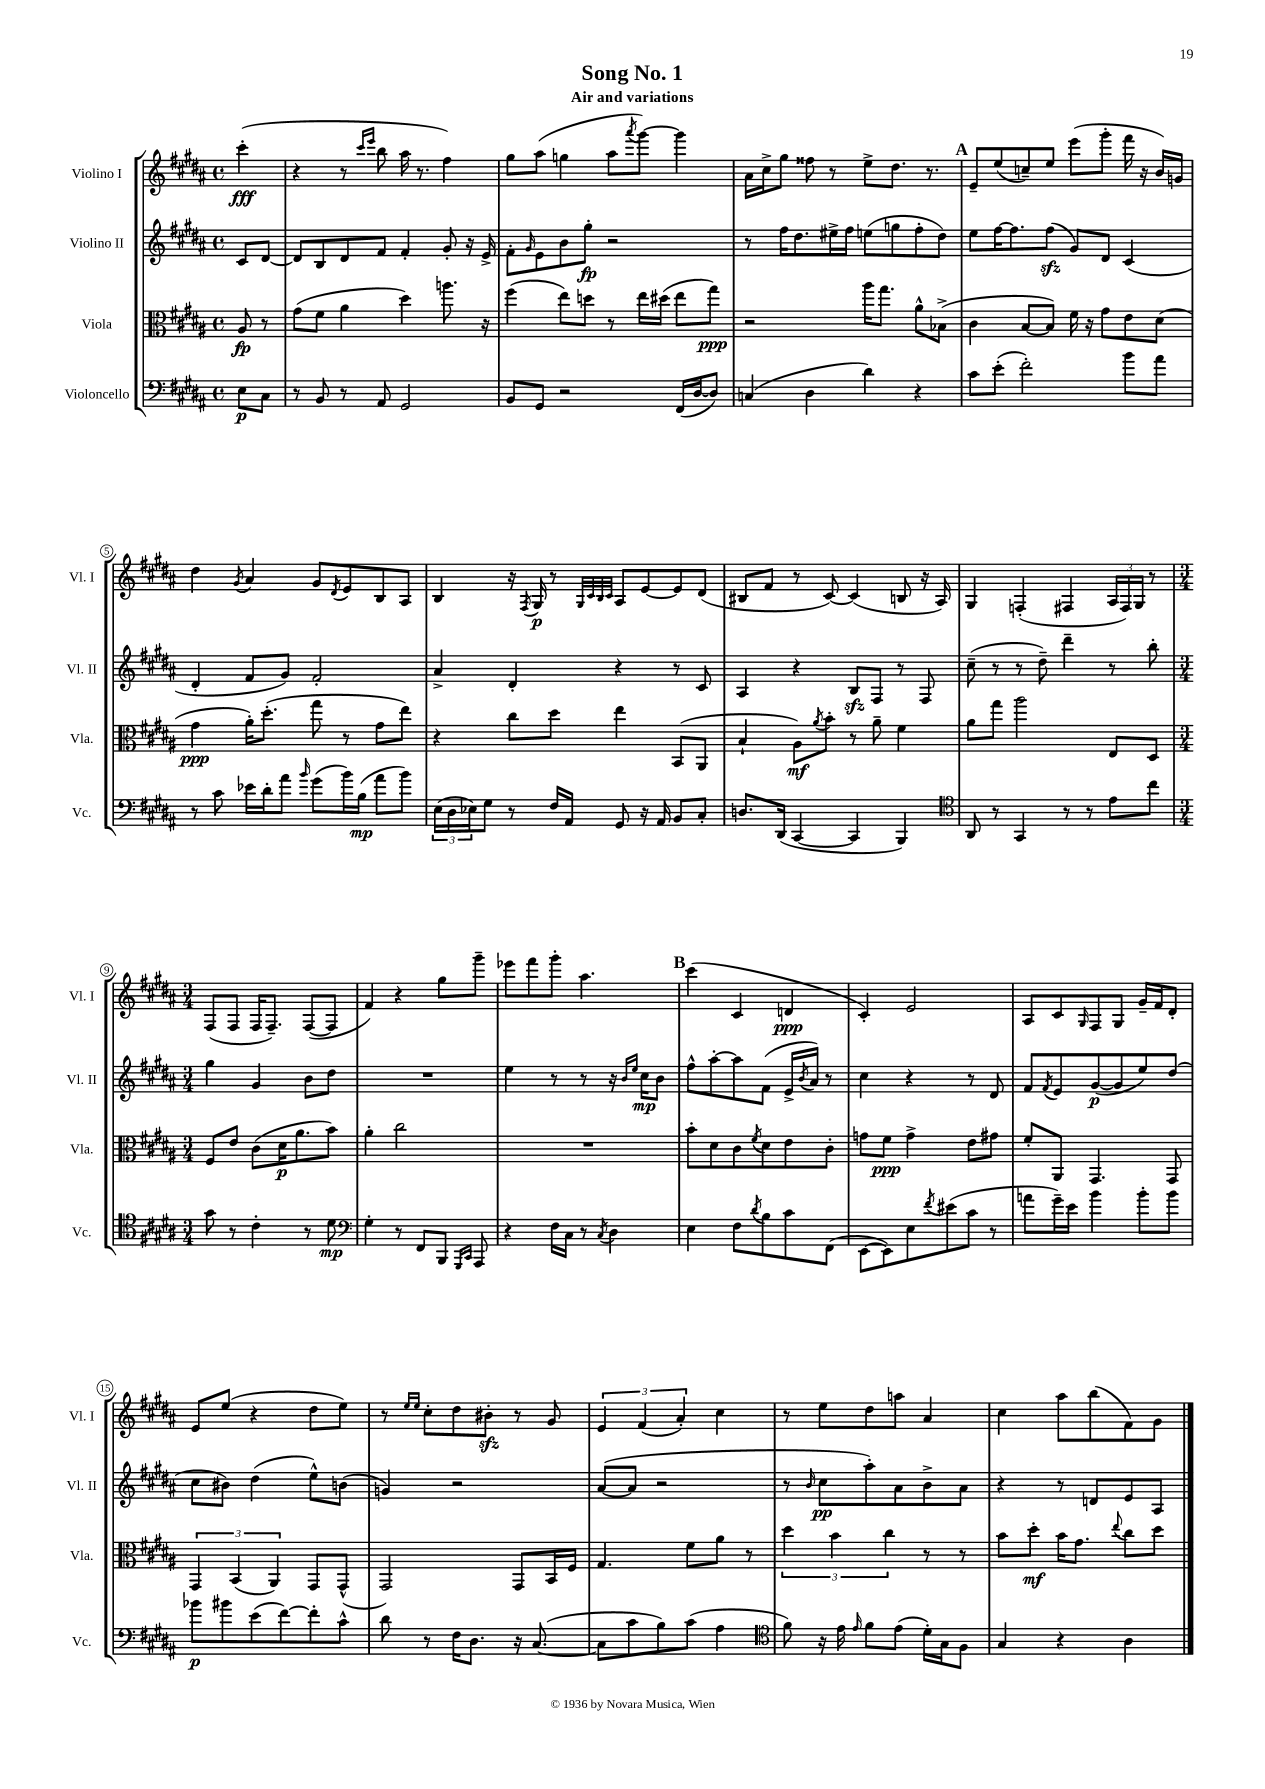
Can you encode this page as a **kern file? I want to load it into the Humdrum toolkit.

**kern	**dynam	**kern	**dynam	**kern	**dynam	**kern	**dynam
*part4	*part4	*part3	*part3	*part2	*part2	*part1	*part1
*staff4	*staff4	*staff3	*staff3	*staff2	*staff2	*staff1	*staff1
*I"Violoncello	*	*I"Viola	*	*I"Violino II	*	*I"Violino I	*
*I'Vc.	*	*I'Vla.	*	*I'Vl. II	*	*I'Vl. I	*
*clefF4	*	*clefC3	*	*clefG2	*	*clefG2	*
*k[f#c#g#d#a#]	*	*k[f#c#g#d#a#]	*	*k[f#c#g#d#a#]	*	*k[f#c#g#d#a#]	*
*M4/4	*	*M4/4	*	*M4/4	*	*M4/4	*
*met(c)	*	*met(c)	*	*met(c)	*	*met(c)	*
=	=	=	=	=	=	=	=
8E\L	p	8A#/	fp	8c#/L	.	(4ccc#'\	fff
8C#\J	.	8r	.	[8d#/J	.	.	.
=1	=1	=1	=1	=1	=1	=1	=1
8r	.	(8g#\L	.	8d#/L]	.	4r	.
8BB/	.	8f#\J	.	8B/	.	.	.
8r	.	4a#\	.	8d#/	.	8r	.
.	.	.	.	.	.	16qqccc#/LL	.
.	.	.	.	.	.	16qqeee/JJ	.
8AA#/	.	.	.	8f#/J	.	8bb\	.
2GG#/	.	4dd#\)	.	4f#'/	.	16aa#\	.
.	.	.	.	.	.	8.r	.
.	.	8.aan\	.	8g#'/	.	4ff#\)	.
.	.	.	.	16r	.	.	.
.	.	16r	.	16e^/	.	.	.
=2	=2	=2	=2	=2	=2	=2	=2
8BB/L	.	(4ff#\	.	8f#'\L	.	8gg#\L	.
.	.	.	.	16qqg#/	.	.	.
8GG#/J	.	.	.	8e\	.	(8aa#\J	.
2r	.	8ee\L)	.	8b\	.	4ggn\	.
.	.	8ddn\J	.	8gg#'\J	fp	.	.
.	.	8r	.	2r	.	8aa#\L	.
.	.	.	.	.	.	8qaaa#/	.
.	.	16ee\LL	.	.	.	[8ggg#\J)	.
.	.	(16dd#X\JJ	.	.	.	.	.
(16FF#/LL	.	8ee\L	.	.	.	4ggg#\]	.
[16D#/J	.	.	.	.	.	.	.
8D#/J])	.	8gg#\J)	ppp	.	.	.	.
=3	=3	=3	=3	=3	=3	=3	=3
(4Cn/	.	2r	.	8r	.	16a#\LL	.
.	.	.	.	.	.	16cc#^\J	.
.	.	.	.	16ff#\KL	.	8gg#\J	.
.	.	.	.	8.dd#\	.	.	.
4D#\	.	.	.	.	.	8ff##X\	.
.	.	.	.	16ee#X^\L	.	8r	.
.	.	.	.	16ff#\JJ	.	.	.
4d#\)	.	16aa#\KL	.	(8een\L	.	8ee^\L	.
.	.	8.gg#\J	.	.	.	.	.
.	.	.	.	8ggn\	.	8.dd#\J	.
4r	.	8a#^^\L	.	8ff#'\	.	.	.
.	.	.	.	.	.	8.r	.
.	.	(8B-X^\J	.	8dd#\J)	.	.	.
!!LO:REH:place=s1:t=A
=4	=4	=4	=4	=4	=4	=4	=4
8c#\L	.	4c#\	.	8ee\L	.	8e~/L	.
(8e'\J	.	.	.	[16ff#\K	.	(8ee/	.
.	.	.	.	8.ff#\]	.	.	.
2f#'\)	.	[8B/L	.	.	.	8ccn~/)	.
.	.	8B/J])	.	(8ff#zz\J	.	8ee/J	.
.	.	16f#\	.	8g#/L)	.	(8eee\L	.
.	.	16r	.	.	.	.	.
.	.	8g#\L	.	8d#/J	.	8ggg#'\J	.
8b\L	.	8e\	.	(4c#/	.	16fff#\	.
.	.	.	.	.	.	16r	.
8a#\J	.	(8d#\J	.	.	.	16b/LL)	.
.	.	.	.	.	.	16gn/JJ	.
!!LO:LB:g=z
=5	=5	=5	=5	=5	=5	=5	=5
8r	.	4g#\	ppp	4d#'/	.	4dd#\	.
8c#\	.	.	.	.	.	.	.
.	.	.	.	.	.	8qg#/	.
16e-X\LL	.	16a#'\KL)	.	8f#/L	.	4a#/	.
16d#'\J	.	(8.dd#'\J	.	.	.	.	.
8a#\J	.	.	.	8g#/J)	.	.	.
16qqb/	.	.	.	.	.	.	.
(8g#\L	.	8gg#\	.	2f#'/	.	8g#/L	.
.	.	.	.	.	.	8qd#/	.
16b\L)	.	8r	.	.	.	8e/	.
(16B\JJ	mp	.	.	.	.	.	.
8a#\L	.	8g#\L	.	.	.	8B/	.
8b\J)	.	8ee\J)	.	.	.	8A#/J	.
=6	=6	=6	=6	=6	=6	=6	=6
(24E\LL	.	4r	.	4a#^/	.	4B/	.
24D#\	.	.	.	.	.	.	.
24E-X\J)	.	.	.	.	.	.	.
8G#\J	.	.	.	.	.	.	.
8r	.	8cc#\L	.	4d#'/	.	16r	.
.	.	.	.	.	.	8qF#/	.
.	.	.	.	.	.	16G#/	p
16F#/LL	.	8dd#\J	.	.	.	8r	.
16AA#/JJ	.	.	.	.	.	.	.
.	.	.	.	.	.	32qqG#/LLL	.
.	.	.	.	.	.	32qqc#/	.
.	.	.	.	.	.	32qqB/	.
.	.	.	.	.	.	32qqc#/JJJ	.
8GG#/	.	4ee\	.	4r	.	8A#/L	.
16r	.	.	.	.	.	[8e/	.
16AA#/	.	.	.	.	.	.	.
8BB/L	.	(8BB/L	.	8r	.	8e/]	.
8C#'/J	.	8AA#/J	.	8c#/	.	(8d#/J	.
=7	=7	=7	=7	=7	=7	=7	=7
8.Dn/L	.	4B`/	.	4A#/	.	8B#X/L	.
.	.	.	.	.	.	8f#/J	.
(16DD#/Jk	.	.	.	.	.	.	.
[4CC#/	.	8A#\L)	mf	4r	.	8r	.
.	.	8qa#/	.	.	.	.	.
.	.	8b'\J	.	.	.	[8c#/)	.
4CC#/]	.	8r	.	8Bzz/L	.	(4c#/]	.
.	.	8a#~\	.	8F#/J	.	.	.
4BBB/)	.	4f#\	.	8r	.	8Bn/	.
.	.	.	.	8F#/	.	16r	.
.	.	.	.	.	.	16A#/)	.
=8	=8	=8	=8	=8	=8	=8	=8
*clefC4	*	*	*	*	*	*	*
8AA#/	.	8a#\L	.	(8cc#~\	.	4G#/	.
8r	.	8gg#\J	.	8r	.	.	.
4GG#/	.	2aa#\	.	8r	.	(4Fn'/	.
.	.	.	.	8dd#~\)	.	.	.
8r	.	.	.	4ddd#~\	.	4F#X/	.
8r	.	.	.	.	.	.	.
8e\L	.	8E/L	.	8r	.	24A#/LL	.
.	.	.	.	.	.	24F#/)	.
.	.	.	.	.	.	24G#/JJ	.
8cc#\J	.	8D#/J	.	8bb'\	.	8r	.
!!LO:LB:g=z
=9	=9	=9	=9	=9	=9	=9	=9
*M3/4	*	*M3/4	*	*M3/4	*	*M3/4	*
8g#\	.	8F#/L	.	4gg#\	.	(8F#/L	.
8r	.	8e/J	.	.	.	8F#/J	.
4c#'\	.	(8c#\L	.	4g#/	.	16F#/KL	.
.	.	.	.	.	.	8.F#~/J)	.
.	.	16d#\K	p	.	.	.	.
.	.	8.a#\	.	.	.	.	.
8r	.	.	.	8b\L	.	([8F#/L	.
8d#\	mp	8b\J)	.	8dd#\J	.	8F#/J]	.
=10	=10	=10	=10	=10	=10	=10	=10
*clefF4	*	*	*	*	*	*	*
4G#'\	.	4a#'\	.	2.r	.	4f#/)	.
8r	.	2cc#\	.	.	.	4r	.
8FF#/L	.	.	.	.	.	.	.
8BBB/J	.	.	.	.	.	8gg#\L	.
16qqGGG#/LL	.	.	.	.	.	.	.
16qqCC#/JJ	.	.	.	.	.	.	.
8AAA#/	.	.	.	.	.	8ggg#~\J	.
=11	=11	=11	=11	=11	=11	=11	=11
4r	.	2.r	.	4ee\	.	8eee-X\L	.
.	.	.	.	.	.	8fff#\	.
16F#\LL	.	.	.	8r	.	8ggg#'\J	.
16C#\JJ	.	.	.	.	.	.	.
8r	.	.	.	8r	.	4.aa#\	.
8qC#/	.	.	.	.	.	.	.
4D#\	.	.	.	16r	.	.	.
.	.	.	.	16qqb/LL	.	.	.
.	.	.	.	16qqee/JJ	.	.	.
.	.	.	.	16cc#\KL	mp	.	.
.	.	.	.	8b\J	.	.	.
!!LO:REH:place=s1:t=B
=12	=12	=12	=12	=12	=12	=12	=12
4E\	.	8b'\L	.	8ff#^^\L	.	(4ccc#\	.
.	.	8d#\	.	[8aa#'\	.	.	.
8F#\L	.	8c#\	.	8aa#\]	.	4c#/	.
8qd#/	.	8qf#/	.	.	.	.	.
8B\	.	8d#\	.	(8f#\J	.	.	.
8c#\	.	8e\	.	16e^/LL	.	4dn/	ppp
.	.	.	.	8qb/	.	.	.
.	.	.	.	16a#/JJ)	.	.	.
(8FF#\J	.	8c#'\J	.	8r	.	.	.
=13	=13	=13	=13	=13	=13	=13	=13
[8EE\L	.	8gn\L	.	4cc#\	.	4c#'/)	.
8EE\])	.	8f#\J	ppp	.	.	.	.
8E\	.	4g^\	.	4r	.	2e/	.
8qf#/	.	.	.	.	.	.	.
(8e#X\	.	.	.	.	.	.	.
8c#\J	.	8e\L	.	8r	.	.	.
8r	.	8g#X\J	.	8d#/	.	.	.
=14	=14	=14	=14	=14	=14	=14	=14
8an\L	.	8f#'/L	.	8f#/L	.	8A#/L	.
.	.	.	.	8qf#/	.	.	.
16g#~\L)	.	8AA#/J	.	8e/	.	8c#/	.
16e\JJ	.	.	.	.	.	.	.
.	.	.	.	.	.	16qqG#/	.
4b\	.	4.GG#/	.	([8g#/	p	8F#/	.
.	.	.	.	8g#/]	.	8G#/J	.
8b'\L	.	.	.	8ee/)	.	16g#~/LL	.
.	.	.	.	.	.	16f#/J	.
8b\J	.	8GG#/	.	(8dd#/J	.	8d#'/J	.
!!LO:LB:g=z
=15	=15	=15	=15	=15	=15	=15	=15
8b-X\L	p	6GG#/	.	8cc#\L	.	8e/L	.
8b#X\	.	.	.	8b#X\J)	.	(8ee/J	.
.	.	(6BB/	.	.	.	.	.
(8e\	.	.	.	(4dd#\	.	4r	.
.	.	6AA#/)	.	.	.	.	.
[8f#\)	.	.	.	.	.	.	.
8f#'\]	.	8GG#/L	.	8ee^^\L)	.	8dd#\L	.
8c#^^\J	.	(8GG#^^/J	.	(8bn\J	.	8ee\J)	.
=16	=16	=16	=16	=16	=16	=16	=16
8d#\	.	2GG#/)	.	4gn/)	.	8r	.
.	.	.	.	.	.	16qqee/LL	.
.	.	.	.	.	.	16qqee/JJ	.
8r	.	.	.	.	.	8cc#'\L	.
16F#\KL	.	.	.	2r	.	8dd#\	.
8.D#\J	.	.	.	.	.	.	.
.	.	.	.	.	.	8b#Xzz'\J	.
16r	.	8GG#/L	.	.	.	8r	.
([8.C#/	.	.	.	.	.	.	.
.	.	16BB/L	.	.	.	8g#/	.
.	.	16F#/JJ	.	.	.	.	.
=17	=17	=17	=17	=17	=17	=17	=17
8C#\L]	.	4.G#/	.	([8a#/L	.	6e/	.
8c#\	.	.	.	8a#/J]	.	.	.
.	.	.	.	.	.	(6f#/	.
8B\)	.	.	.	2r	.	.	.
.	.	.	.	.	.	6a#'/)	.
(8c#\J	.	8f#\L	.	.	.	.	.
4A#\	.	8a#\J	.	.	.	4cc#\	.
.	.	8r	.	.	.	.	.
=18	=18	=18	=18	=18	=18	=18	=18
*clefC4	*	*	*	*	*	*	*
8f#\)	.	6dd#\	.	8r	.	8r	.
.	.	.	.	16qqb/	.	.	.
16r	.	.	.	8cc#\L	pp	8ee\L	.
.	.	6b\	.	.	.	.	.
16e\	.	.	.	.	.	.	.
16qqe/	.	.	.	.	.	.	.
8f#\L	.	.	.	8aa#'\)	.	8dd#\	.
.	.	6cc#\	.	.	.	.	.
(8e\J	.	.	.	8a#\	.	8aan\J	.
16d#'\LL)	.	8r	.	8b^\	.	4a#/	.
16G#\J	.	.	.	.	.	.	.
8F#\J	.	8r	.	8a#\J	.	.	.
=19	=19	=19	=19	=19	=19	=19	=19
4G#/	.	8b\L	.	4r	.	4cc#\	.
.	.	8dd#'\J	mf	.	.	.	.
4r	.	16b\KL	.	8r	.	8aa#\L	.
.	.	8.g#\J	.	.	.	.	.
.	.	.	.	8dn/L	.	(8bb\	.
.	.	8qqee/	.	.	.	.	.
4A#\	.	8cc#\L	.	8e/	.	8f#\)	.
.	.	8dd#\J	.	8A#/J	.	8g#\J	.
==	==	==	==	==	==	==	==
*-	*-	*-	*-	*-	*-	*-	*-
